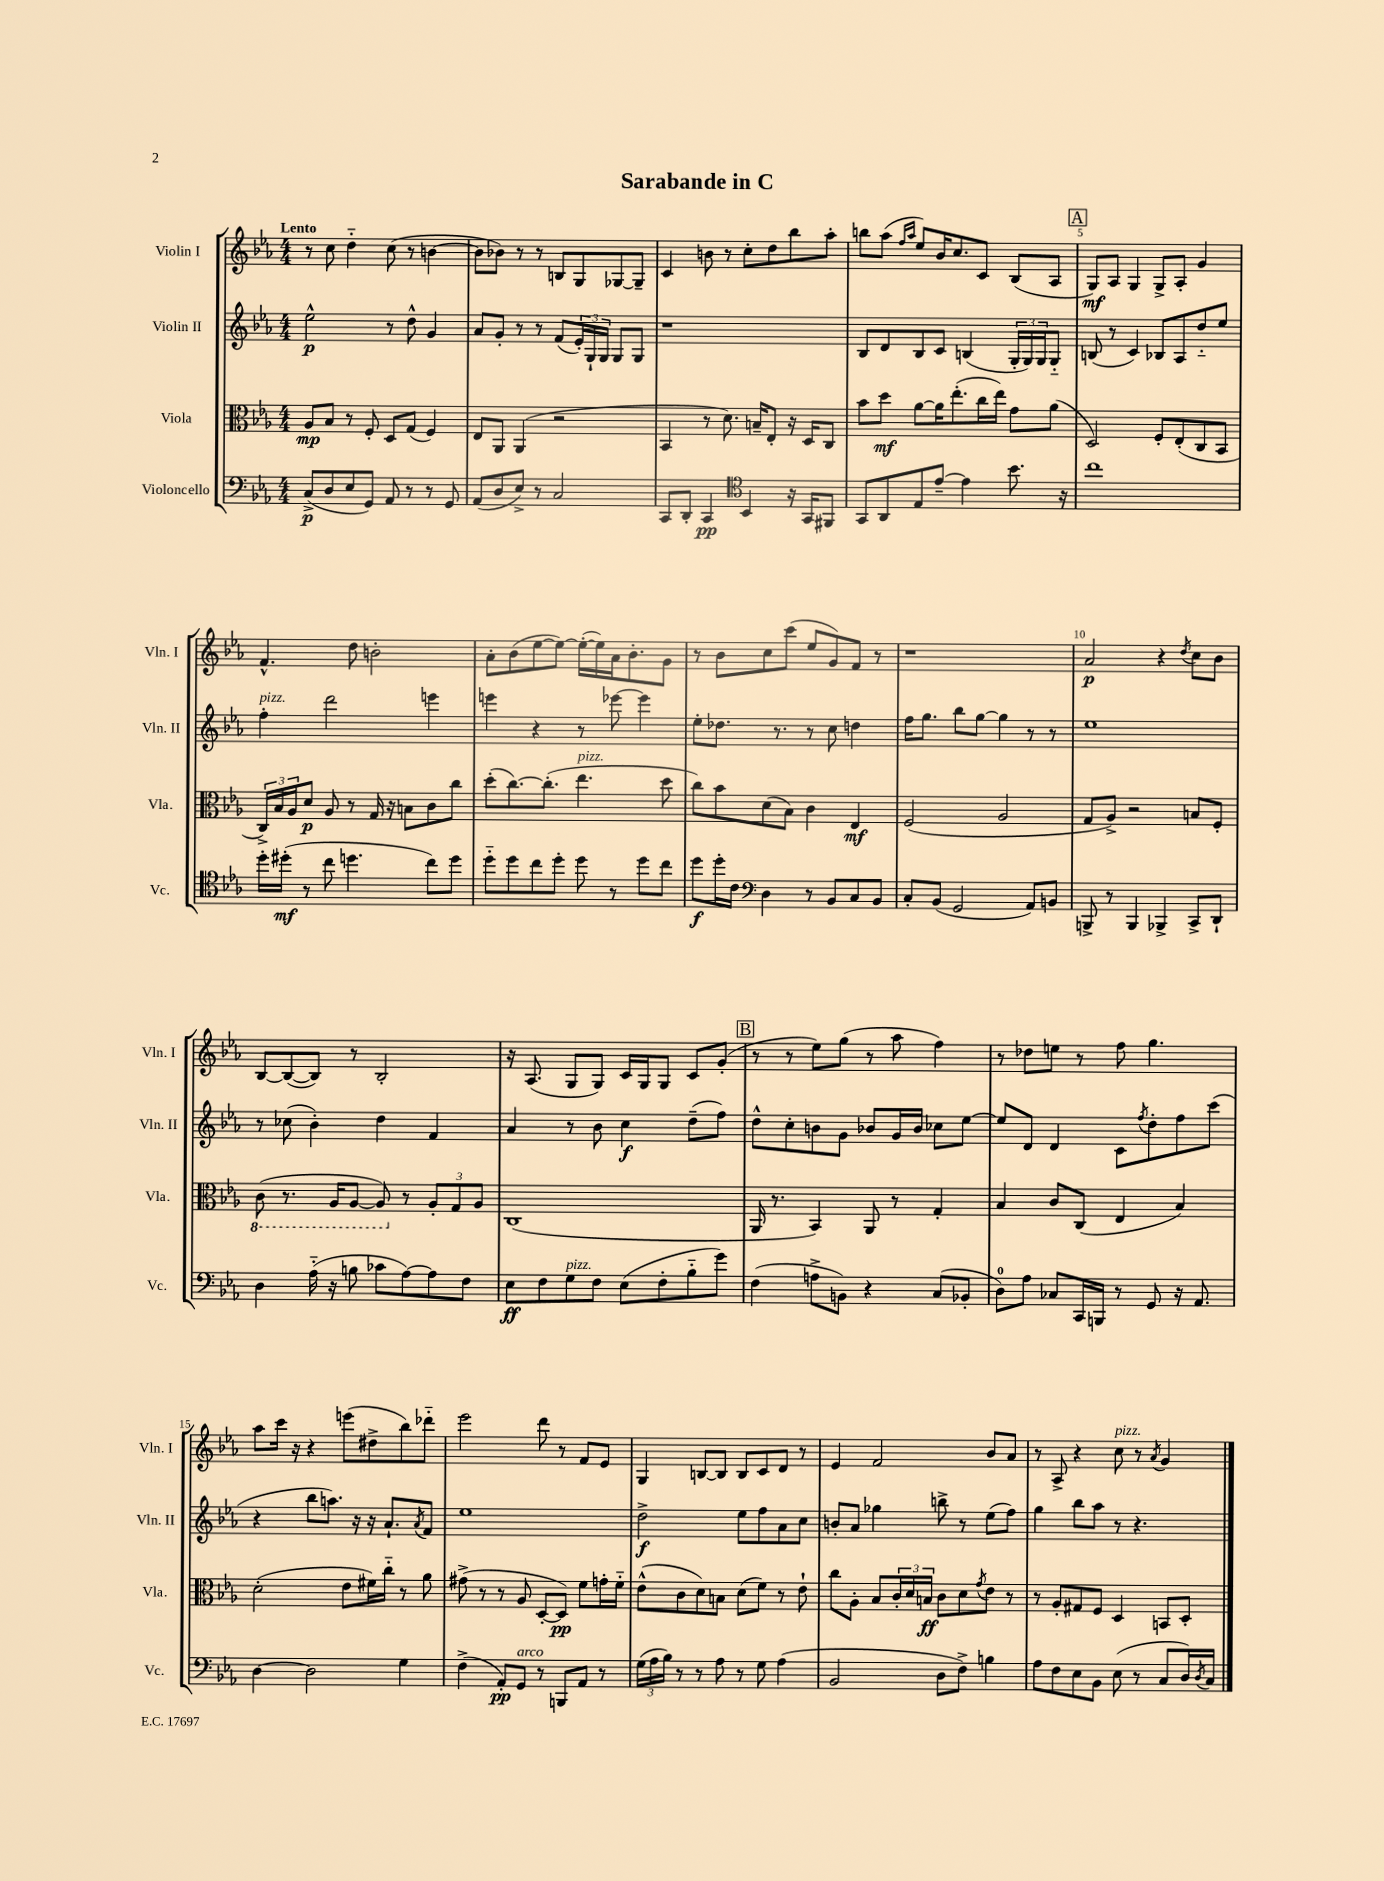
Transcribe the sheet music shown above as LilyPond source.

\header { title = "Sarabande in C" }
<<
\new StaffGroup <<
\new Staff = "s0" \with { instrumentName = "Violin I" shortInstrumentName = "Vln. I" } {
    \clef treble \key ees \major \numericTimeSignature \time 4/4 \tempo "Lento"
    r8 c''8 d''4-_ c''8( r8 b'4~ |
    b'8 bes'8) r8 r8 b8 g8 ges8~ ges8-- |
    c'4 b'8 r8 c''8-. d''8 bes''8 aes''8-. |
    b''8 aes''8( \grace { f''16 aes''16 } ees''8) bes'16 c''8. c'8 bes8( aes8 |
    \mark \markup { \box "A" } g8\mf) aes8 g4 g8-> aes8-. g'4 |
    f'4.-^ d''8 b'2-. |
    aes'8-. bes'8( ees''8~ ees''8~) ees''16~-.( ees''16) aes'16 bes'8.-. g'8 |
    r8 bes'8 c''8 c'''8( ees''8 g'8) f'8 r8 |
    r1 |
    aes'2\p r4 \acciaccatura { d''8 } c''8 bes'8 |
    bes8~ bes8~( bes8) r8 bes2-. |
    r16 aes8.( g8 g8) c'16 g16 g8 c'8 g'8-.( |
    \mark \markup { \box "B" } r8 r8 ees''8) g''8( r8 aes''8 f''4) |
    r8 des''8 e''8 r8 f''8 g''4. |
    aes''8 c'''16 r16 r4 e'''8( dis''8-> bes''8) des'''8-_ |
    ees'''2 d'''8 r8 f'8 ees'8 |
    g4 b8~ b8 b8 c'8 d'8 r8 |
    ees'4 f'2 bes'8 aes'8 |
    r8 aes8-> r4 c''8^\markup { \italic "pizz." } r8 \acciaccatura { aes'8 } g'4 \bar "|." |
}
\new Staff = "s1" \with { instrumentName = "Violin II" shortInstrumentName = "Vln. II" } {
    \clef treble \key ees \major \numericTimeSignature \time 4/4
    ees''2-^\p r8 d''8-^ g'4 |
    aes'8 g'8-. r8 r8 f'8( \tuplet 3/2 { ees'16-.) g16-! g16 } g8 g8 |
    r1 |
    bes8 d'8 bes8 c'8 b4( \tuplet 3/2 { g16-. g16) g16 } g8-_ |
    \mark \markup { \box "A" } b8( r8 c'4) bes8 aes8 d''8-_ ees''8 |
    f''4-.^\markup { \italic "pizz." } d'''2 e'''4 |
    e'''4 r4 r8 ees'''8~ ees'''4 |
    ees''8-. des''8. r8. r8 c''8 d''4 |
    f''16 g''8. bes''8 g''8~ g''4 r8 r8 |
    ees''1 |
    r8 ces''8( bes'4-.) d''4 f'4 |
    aes'4 r8 bes'8 c''4\f d''8--( f''8) |
    \mark \markup { \box "B" } d''8-^ c''8-. b'8 g'8 bes'8 g'16 bes'16 ces''8 ees''8~ |
    ees''8 d'8 d'4 c'8 \acciaccatura { f''8 } d''8-. f''8 c'''8( |
    r4 bes''8 a''8.) r16 r16 aes'8.-! \acciaccatura { aes'8 } f'8 |
    ees''1 |
    d''2->\f ees''8 f''8 aes'8 c''8 |
    b'8-. aes'8 ges''4 b''8-> r8 ees''8( f''8) |
    g''4 bes''8 aes''8 r8 r4. \bar "|." |
}
\new Staff = "s2" \with { instrumentName = "Viola" shortInstrumentName = "Vla." } {
    \clef alto \key ees \major \numericTimeSignature \time 4/4
    aes8\mp bes8 r8 f8-. d8 g8( f4) |
    ees8 aes,8 aes,4( r2 |
    bes,4 r8 d'8.) b16-- ees8-. r16 d16 c8 |
    bes'8 d''8\mf aes'8~ aes'16 ees''8.-.( c''16 ees''16) g'8 aes'8( |
    \mark \markup { \box "A" } d2) f8-. ees8-.( c8 bes,8 |
    \tuplet 3/2 { c16->) bes16 aes16 } d'8\p aes8 r8 g16 r16 b8 c'8 c''8 |
    d''8-.( c''8.~) c''8.-.( ees''4.^\markup { \italic "pizz." } d''8 |
    c''8) bes'8 d'8( bes8) c'4 ees4\mf |
    f2( aes2 |
    g8 aes8->) r2 b8 f8-. |
    \ottava #-1 c8( r8. aes,16 aes,8~ aes,8) \ottava #0 r8 \tuplet 3/2 { aes8-. g8 aes8 } |
    c1( |
    \mark \markup { \box "B" } aes,16 r8. bes,4) aes,8 r8 g4-. |
    bes4 c'8 c8( ees4 bes4) |
    d'2-.( ees'8 fis'16) c''16-_ r8 aes'8 |
    gis'8->( r8 r8 aes8 d8~-. d8\pp) f'8 g'16-. f'16-_ |
    ees'8-^( c'8 d'8) b8 d'8( f'8) r8 ees'8-! |
    c''8 aes8-. bes8 \tuplet 3/2 { c'16-. d'16 b16\ff } c'8 d'8 \acciaccatura { g'8 } ees'8 r8 |
    r8 aes8-. gis8 f8 d4 b,8 d8-. \bar "|." |
}
\new Staff = "s3" \with { instrumentName = "Violoncello" shortInstrumentName = "Vc." } {
    \clef bass \key ees \major \numericTimeSignature \time 4/4
    c8->\p( d8 ees8 g,8) aes,8 r8 r8 g,8 |
    aes,8( d8 ees8->) r8 c2 |
    c,8 d,8-. c,4\pp \clef tenor bes,4 r16 g,16 fis,8 |
    g,8 aes,8 ees8 ees'8~-- ees'4 bes'8. r16 |
    \mark \markup { \box "A" } c''1 |
    d''16-. dis''16-.\mf( r8 c''8 d''4. c''8) d''8 |
    d''8-_ d''8 c''8 d''8-. d''8 r8 d''8 c''8 |
    d''8\f d''16-. c'16 \clef bass d4 r8 bes,8 c8 bes,8 |
    c8-. bes,8( g,2 aes,8) b,8 |
    b,,8-> r8 b,,4 bes,,4-> c,8-> d,8-! |
    d4 aes16-_( r16 b8 ces'8 aes8~) aes8 f8 |
    ees8\ff f8 g8^\markup { \italic "pizz." } f8 ees8( f8-. bes8-_ g'8) |
    \mark \markup { \box "B" } f4( a8-> b,8) r4 c8( bes,8-. |
    d8-0) aes8 ces8 c,16 b,,16 r8 g,8 r16 aes,8. |
    d4~ d2 g4 |
    f4->( aes,8-.\pp) g,8^\markup { \italic "arco" } r8 b,,8 aes,8 r8 |
    \tuplet 3/2 { g16( aes16 bes16) } r8 r8 aes8 r8 g8 aes4( |
    bes,2 d8 f8->) b4 |
    aes8 f8 ees8 bes,8 ees8( r8 c8 d16) \acciaccatura { d8 } c16 \bar "|." |
}
>>
>>
\layout { \context { \Score \override BarNumber.break-visibility = ##(#f #t #t) barNumberVisibility = #(every-nth-bar-number-visible 5) } }
